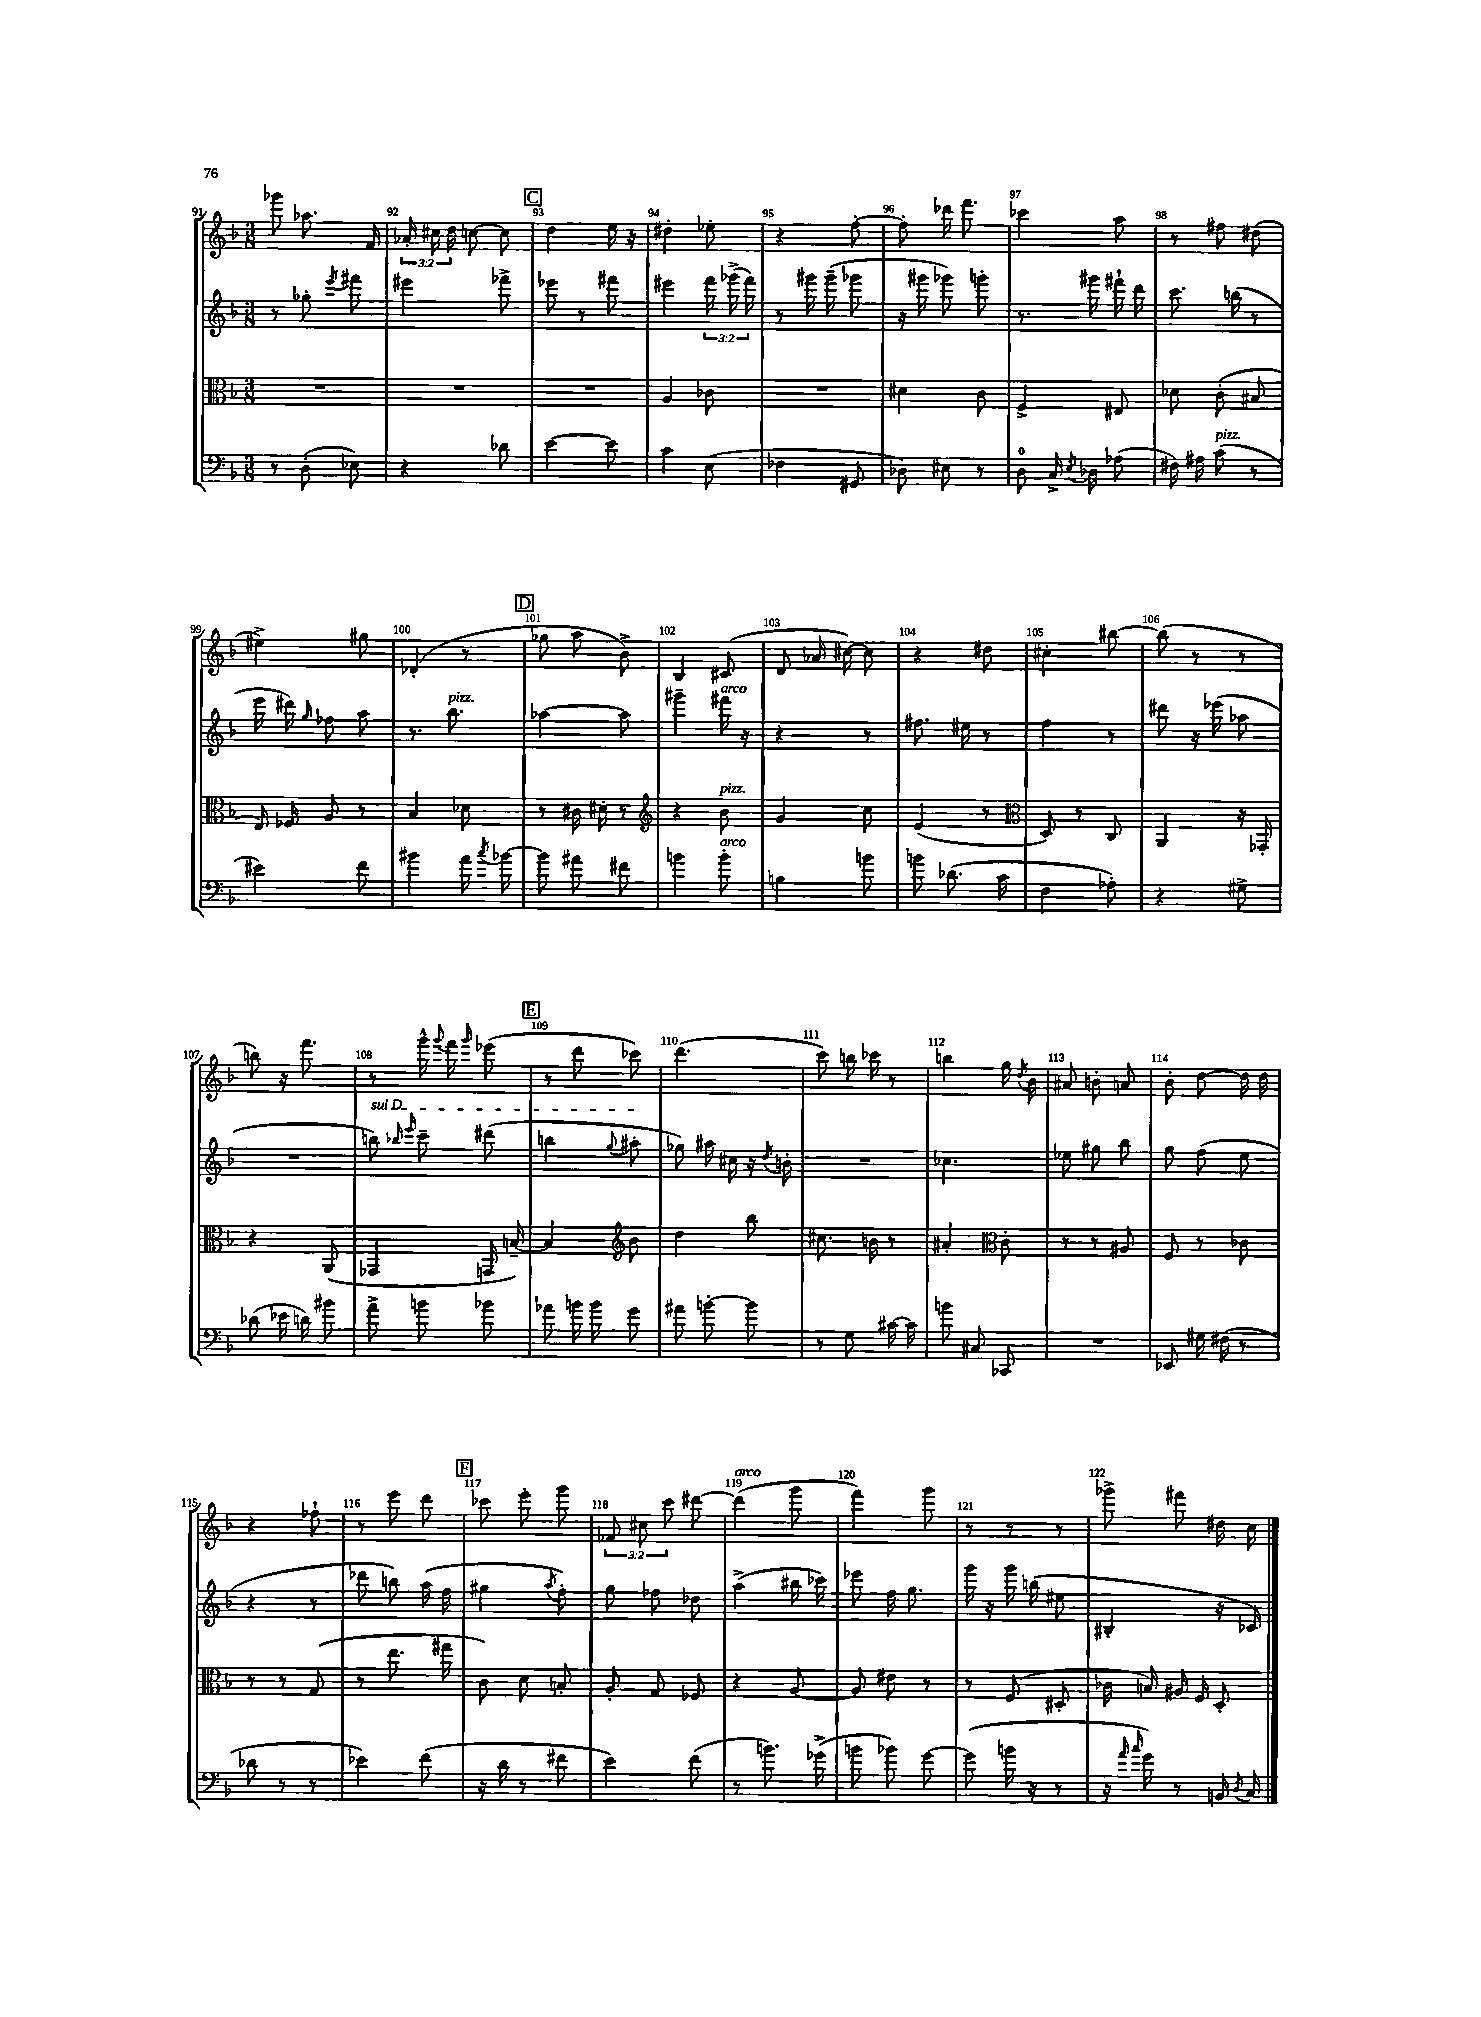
<<
\new StaffGroup <<
\new Staff = "s0" {
    \clef treble \key f \major \numericTimeSignature \time 3/8 \override Staff.TupletNumber.text = #tuplet-number::calc-fraction-text
    \autoBeamOff ges'''8 aes''8. f'16 |
    \tuplet 3/2 { aes'16-. cis''16 d''16 } c''8~ c''8 |
    \mark \markup { \box "C" } d''4 e''16 r16 |
    dis''4-. ees''8-. |
    r4 f''8~-. |
    f''8-. des'''16 f'''8. |
    ces'''4 a''8 |
    r8 fis''8 dis''8( |
    eis''4->) gis''8 |
    des'4-.( r8 |
    \mark \markup { \box "D" } ges''8 a''8 bes'8->) |
    bes4 cis'8( |
    d'8 aes'16 cis''16~) cis''8 |
    r4 dis''8 |
    cis''4-. bis''8~ |
    bis''8( r8 r8 |
    b''8) r16 f'''8. |
    r8 g'''16-^ \appoggiatura { g'''8 } f'''16 \grace { g'''16 } ees'''8( |
    \mark \markup { \box "E" } r8 d'''8 ces'''8) |
    d'''4.( |
    c'''8) b''16 ces'''16 r8 |
    b''4 g''16 \acciaccatura { d''8 } bes'16 |
    ais'8 b'8-. a'8 |
    bes'8-. d''8~ d''16 d''16 |
    r4 fes''8-! |
    r8 e'''8 d'''8 |
    \mark \markup { \box "F" } ces'''8 e'''8-. g'''8 |
    \tuplet 3/2 { fes'8 cis''8 c'''8 } dis'''8~ |
    dis'''4^\markup { \italic "arco" }( g'''8 |
    f'''4) g'''8 |
    r8 r8 r8 |
    ges'''8-> fis'''8 dis''16 c''16 \bar "|." |
}
\new Staff = "s1" {
    \clef treble \key f \major \numericTimeSignature \time 3/8 \override Staff.TupletNumber.text = #tuplet-number::calc-fraction-text
    \autoBeamOff r8 ges''8-. \acciaccatura { e'''8 } fis'''8 |
    eis'''4 fes'''8-> |
    \mark \markup { \box "C" } ees'''8 r8 fis'''8 |
    eis'''4 \tuplet 3/2 { f'''16 ges'''16->( f'''16) } |
    r8 gis'''16 gis'''16--( ges'''8 |
    r16 gis'''16 ges'''8) g'''8-. |
    r8. gis'''16 fis'''16-! d'''16 |
    c'''8. b''16( r8 |
    e'''16 dis'''16) \grace { g''16 } fes''8 a''8 |
    r8. bes''8.^\markup { \italic "pizz." } |
    \mark \markup { \box "D" } aes''4~ aes''8 |
    gis'''4-- fis'''16^\markup { \italic "arco" } r16 |
    r4 r8 |
    fis''8. eis''16 r8 |
    f''4 r8 |
    dis'''8 r16 ees'''16( aes''8 |
    R4. |
    \once \override TextSpanner.bound-details.left.text = \markup { \italic "sul D" } b''8\startTextSpan) \grace { bes''16 e'''16 } c'''8-- dis'''8( |
    \mark \markup { \box "E" } b''4 \appoggiatura { g''8 } ais''8-.\stopTextSpan |
    ges''8) ais''16 cis''16 r16 \acciaccatura { d''8 } b'16-. |
    R4. |
    ces''4. |
    ees''8 gis''8 bes''8 |
    g''8 f''8( e''8 |
    r4 r8 |
    des'''8 b''8) a''16( f''16 |
    \mark \markup { \box "F" } gis''4 \acciaccatura { a''8 } f''8-.) |
    g''8 fes''8 des''8 |
    a''4->( bis''16 ces'''16) |
    ees'''8 f''16 g''8. |
    g'''16 r16 g'''16 b''16( eis''8 |
    bis4-. r16 ces'16) \bar "|." |
}
\new Staff = "s2" {
    \clef alto \key f \major \numericTimeSignature \time 3/8
    \autoBeamOff R4. |
    R4. |
    \mark \markup { \box "C" } R4. |
    a4 ces'8 |
    R4. |
    dis'4 c'8 |
    f4-> eis8 |
    des'8 c'8-.( bis8 |
    e16) fes16 a8 r8 |
    bes4 des'8 |
    \mark \markup { \box "D" } r8 cis'16 dis'16-. r8 |
    \clef treble r4 bes'8^\markup { \italic "pizz." } |
    g'4 c''8 |
    e'4( r8 |
    \clef alto d8) r8 c8 |
    a,4 r16 ges,16-. |
    r4 a,8( |
    ges,4 g,16 b16~--) |
    \mark \markup { \box "E" } b4 \clef treble bes'8 |
    d''4 bes''8 |
    cis''8. b'16 r8 |
    ais'4-. \clef alto c'8-. |
    r8 r8 ais8 |
    f8 r8 ces'8 |
    r8 r8 g8( |
    r8 e''8. gis''16 |
    \mark \markup { \box "F" } c'8) d'8 b8-. |
    a8-. g8 fes8 |
    r4 a8~ |
    a8 eis'8 r8 |
    r8 f8( dis8-. |
    ces'16 b16) ais16 f16 d8-. \bar "|." |
}
\new Staff = "s3" {
    \clef bass \key f \major \numericTimeSignature \time 3/8
    \autoBeamOff r8 d8-.( ees8) |
    r4 des'8 |
    \mark \markup { \box "C" } e'4~ e'8 |
    c'4 e8( |
    fes4 gis,8 |
    des8) eis8 r8 |
    d8-0 c16-> \acciaccatura { e8 } des16 aes8( |
    fis16) ais16 c'8^\markup { \italic "pizz." }( r8 |
    eis'4) f'8 |
    bis'4 a'16 \acciaccatura { c''8 } bes'16~ |
    \mark \markup { \box "D" } bes'8 ais'8 fis'8 |
    b'4 b'8-.^\markup { \italic "arco" } |
    b4 b'8 |
    b'8 des'8.( c'16 |
    f4 aes8-.) |
    r4 gis8-> |
    des'8( ees'16 d'16) bis'8 |
    a'8-> b'8 bes'8 |
    \mark \markup { \box "E" } aes'8 b'16 b'16 g'8 |
    ais'8 b'8~-. b'8 |
    r8 g8 cis'16~ cis'16 |
    b'8 cis8 ces,8 |
    R4. |
    ees,8 gis16 fis16( r8 |
    des'8 r8 r8 |
    ees'4) f'8( |
    \mark \markup { \box "F" } r16 d'16 r8 fis'8 |
    e'4) f'8( |
    r8 b'8.) ges'16->( |
    b'8 bes'8) g'8~ |
    g'8( b'16 r16 r8 |
    r16 \grace { a'16 c''16 } g'16) r8 b,16 \acciaccatura { d8 } c16 \bar "|." |
}
>>
>>
\layout { \context { \Score currentBarNumber = #91 \override BarNumber.break-visibility = ##(#f #t #t) barNumberVisibility = #all-bar-numbers-visible } }
